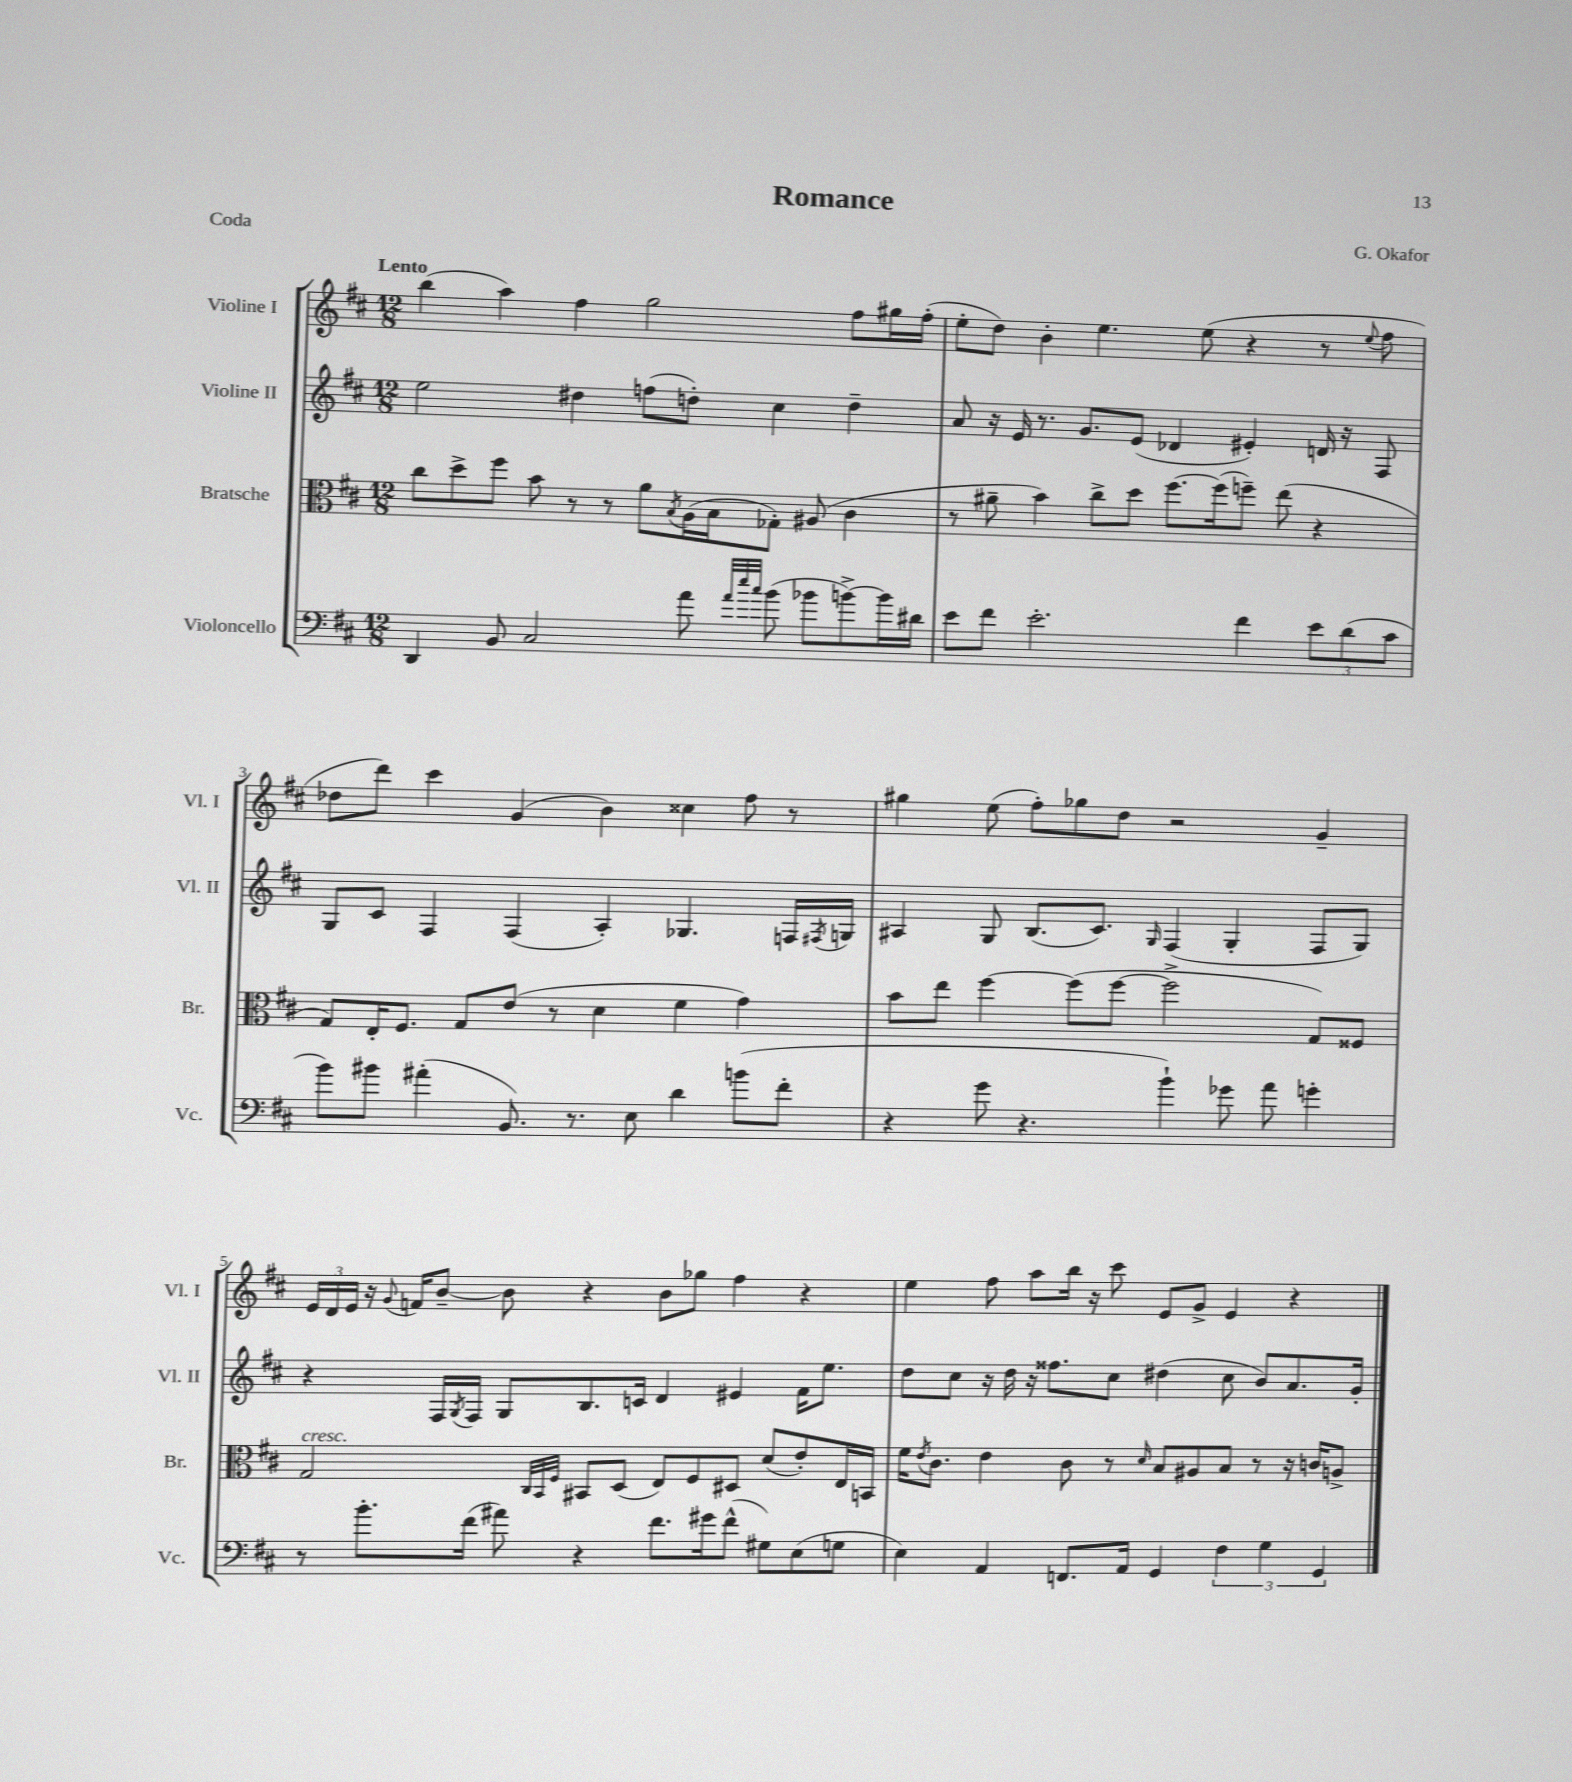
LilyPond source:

\header { title = "Romance" composer = "G. Okafor" piece = "Coda" }
<<
\new StaffGroup <<
\new Staff = "s0" \with { instrumentName = "Violine I" shortInstrumentName = "Vl. I" } {
    \clef treble \key d \major \numericTimeSignature \time 12/8 \tempo "Lento"
    b''4( a''4) fis''4 g''2 fis''8 gis''16 fis''16-.( |
    e''8-. d''8) b'4-. e''4. e''8( r4 r8 \appoggiatura { e''8 } fis''8 |
    des''8 d'''8) cis'''4 g'4( b'4) cisis''4 fis''8 r8 |
    gis''4 e''8( fis''8-.) ges''8 d''8 r2 g'4-- |
    \tuplet 3/2 { e'16 d'16 e'16 } r16 \appoggiatura { g'8 } f'16 b'8~-- b'8 r4 b'8 ges''8 fis''4 r4 |
    e''4 fis''8 a''8 b''16 r16 cis'''8 e'8 g'8-> e'4 r4 \bar "|." |
}
\new Staff = "s1" \with { instrumentName = "Violine II" shortInstrumentName = "Vl. II" } {
    \clef treble \key d \major \numericTimeSignature \time 12/8
    e''2 dis''4 f''8( d''8-.) cis''4 d''4-- |
    a'8 r16 e'16 r8. g'8. e'8( des'4 eis'4-.) d'16 r16 fis8 |
    g8 cis'8 fis4 fis4( a4-.) ges4. f16 \acciaccatura { fis8 } g16 |
    ais4 g8 b8.( cis'8.) \grace { g16 } fis4( g4-. fis8 g8) |
    r4 fis16 \acciaccatura { g8 } fis16 g8 b8. c'16 d'4 eis'4 fis'16 e''8. |
    d''8 cis''8 r16 d''16 r16 fisis''8. cis''8 dis''4( cis''8 b'8) a'8. g'16-. \bar "|." |
}
\new Staff = "s2" \with { instrumentName = "Bratsche" shortInstrumentName = "Br." } {
    \clef alto \key d \major \numericTimeSignature \time 12/8
    cis''8 d''8-> fis''8 b'8 r8 r8 a'8 \acciaccatura { b8 } a16( b16 ges8-.) ais8( cis'4 |
    r8 ais'8-- b'4) cis''8-> d''8 fis''8.~ fis''16( f''8--) e''8( r4 |
    g8) e16-. fis8. g8 e'8( r8 d'4 fis'4 g'4) |
    b'8 e''8 fis''4~ fis''8( fis''8~ fis''2-> g8) fisis8 |
    g2^\markup { \italic "cresc." } \grace { cis32 b,32 fis32 } bis,8 d8( e8) fis8 dis8 d'8( e'8-.) e16 b,16 |
    fis'16 \acciaccatura { e'8 } cis'8. e'4 cis'8 r8 \grace { d'16 } b8 ais8 b8 r8 r16 c'16 a8-> \bar "|." |
}
\new Staff = "s3" \with { instrumentName = "Violoncello" shortInstrumentName = "Vc." } {
    \clef bass \key d \major \numericTimeSignature \time 12/8
    d,4 b,8 cis2 a'8 \grace { a'32 e''32 cis''32 } b'8( bes'8 b'8~->) b'16 dis'16 |
    e'8 fis'8 e'2.-. fis'4 \tuplet 3/2 { e'8 d'8( cis'8 } |
    b'8) bis'8 ais'4-.( b,8.) r8. e8 d'4 b'8( fis'8-. |
    r4 g'8 r4. b'4-!) ges'8 a'8 g'4-. |
    r8 b'8.-. fis'16( ais'8) r4 fis'8. gis'16 fis'8-^( gis8) e8( g8 |
    e4) a,4 f,8. a,16 g,4 \tuplet 3/2 { fis4 g4 g,4 } \bar "|." |
}
>>
>>
